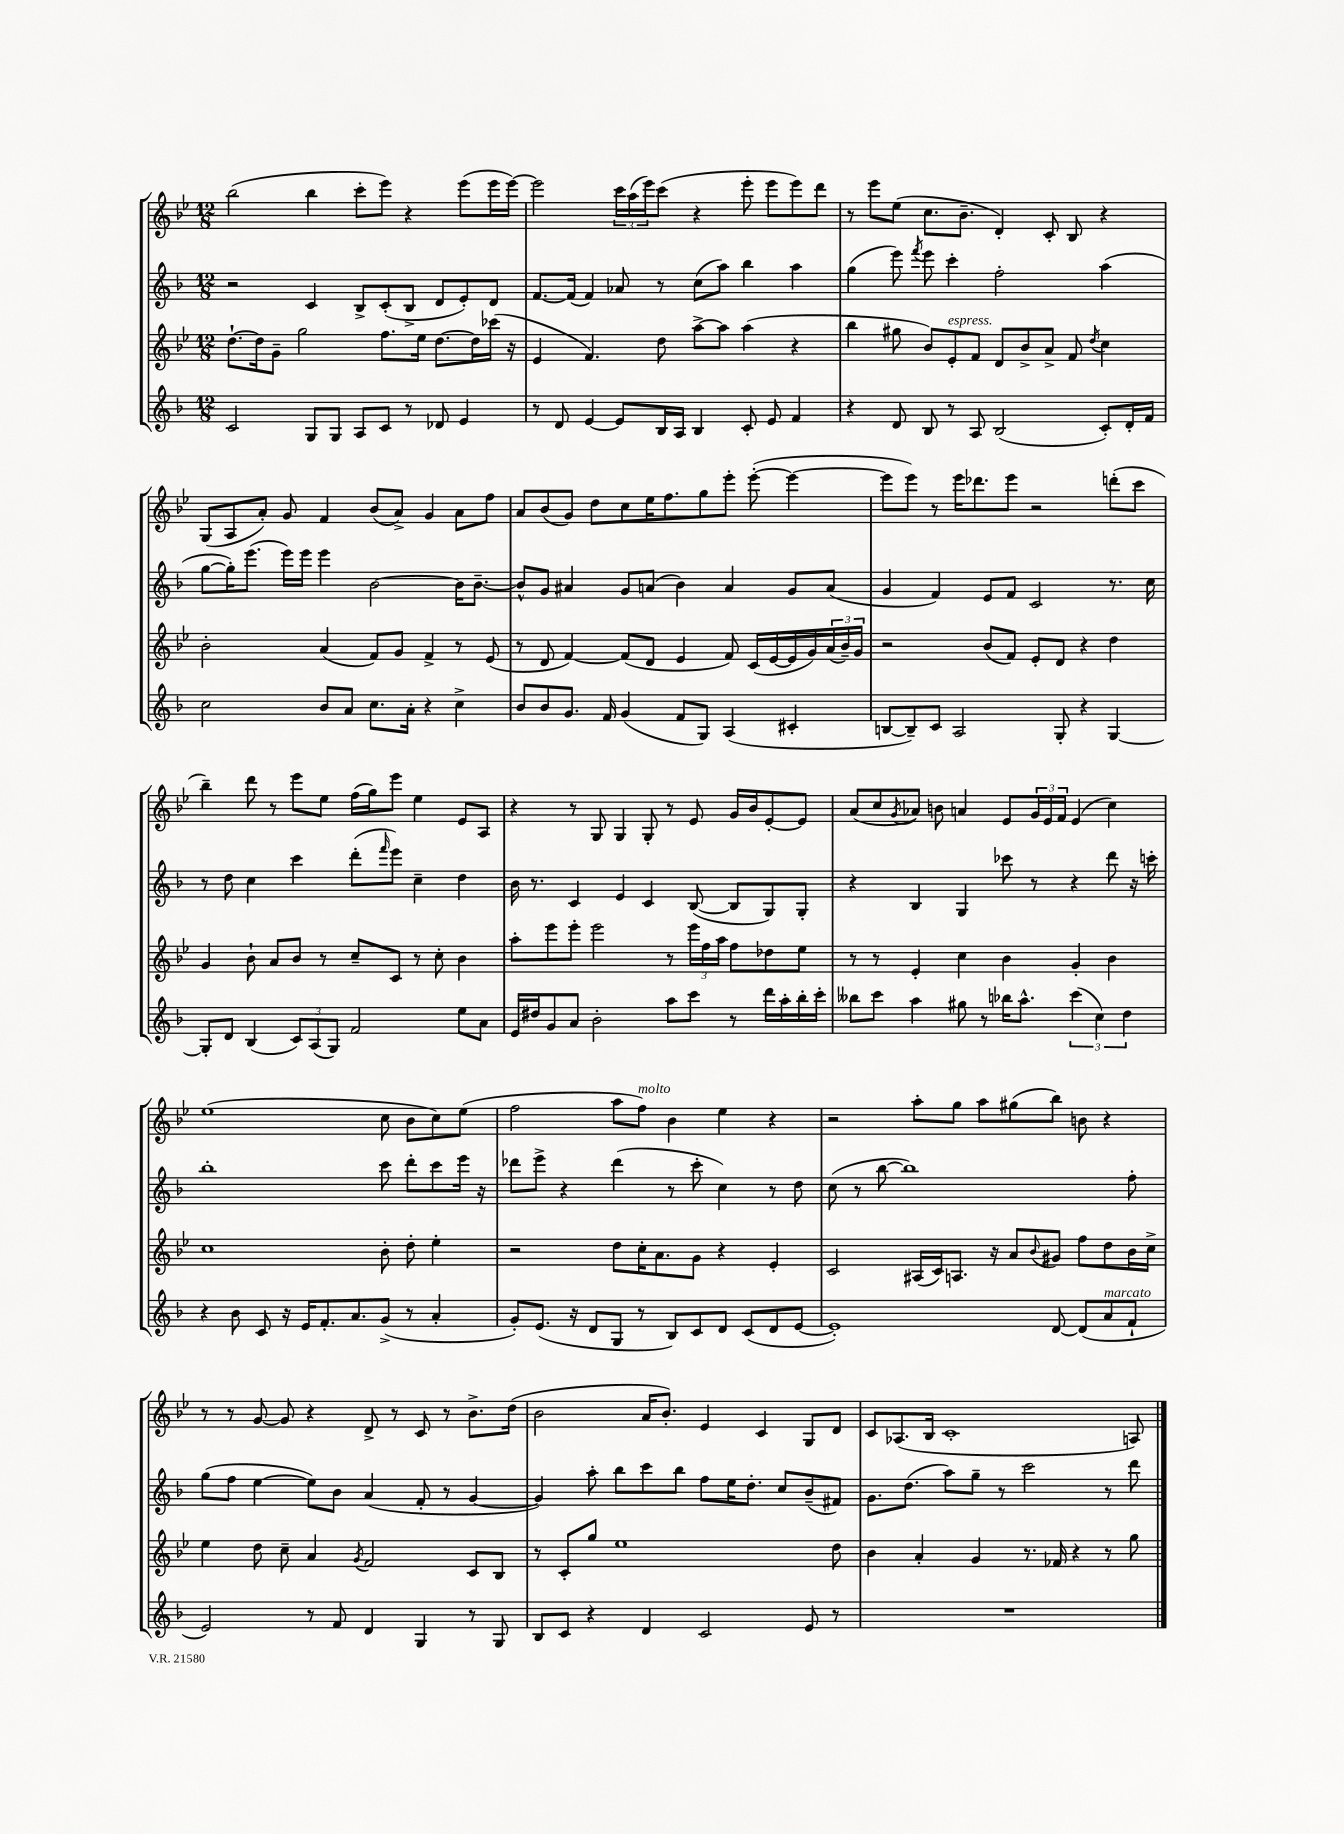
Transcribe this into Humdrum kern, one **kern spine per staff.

**kern	**kern	**kern	**kern
*part4	*part3	*part2	*part1
*staff4	*staff3	*staff2	*staff1
*clefG2	*clefG2	*clefG2	*clefG2
*k[b-]	*k[b-e-]	*k[b-]	*k[b-e-]
*M12/8	*M12/8	*M12/8	*M12/8
=96	=96	=96	=96
2c/	[8.dd`\L	2r	(2bb-\
.	16dd\k]	.	.
.	8g~\J	.	.
.	2gg\	.	.
8G/L	.	4c/	4bb-\
8G/J	.	.	.
8A/L	.	8B-^/L	8ccc'\L
8c/J	8.ff\L	(8c'/	8eee-\J)
8r	.	8B-^/J	4r
.	16ee-\Jk	.	.
8d-X/	[8.dd\L	8d/L	.
4e/	.	8e'/)	(8eee-\L
.	16dd\L]	.	.
.	(16ccc-X\JJ	8d/J	16eee-\L
.	16r	.	[16eee-\JJ)
=97	=97	=97	=97
8r	4e-/	[8.f/L	2eee-\]
8d/	.	.	.
.	.	(16f/Jk]	.
[4e/	4.f/)	4f/)	.
8e/L]	.	8a-X/	24ccc\LL
.	.	.	(24aa\
.	.	.	24eee-\J)
16B-/L	8dd\	8r	(8ccc\J
16A/JJ	.	.	.
4B-/	[8aa^\L	(8cc\L	4r
.	8aa\J]	8aa\J)	.
8c'/	(4aa\	4bb-\	8eee-'\
8e/	.	.	8eee-\L
4f/	4r	4aa\	8eee-\)
.	.	.	8ddd\J
=98	=98	=98	=98
4r	4bb-\	(4gg\	8r
.	.	.	8eee-\L
8d/	8gg#X\	8eee\)	(8ee-\J
.	.	8qfff/	.
8B-/	8b-/L)	8eee\	8.cc\L
!	!LO:TX:a:i:t=espress.	!	!
8r	8e-'/	4ccc'\	.
.	.	.	8.b-~\J
8A/	8f/J	.	.
(2B-/	8d/L	2ff'\	4d'/)
.	8b-^/	.	.
.	8a^/J	.	8c'/
.	8f/	.	8B-/
.	8qdd/	.	.
8c'/L)	4cc\	(4aa\	4r
16d'/L	.	.	.
16f/JJ	.	.	.
!!LO:LB:g=z
=99	=99	=99	=99
2cc\	2b-'\	[8gg\L	(8G/L
.	.	16gg'\K])	8A/
.	.	(8.eee\J	.
.	.	.	8a'/J)
.	.	16eee\LL)	8g/
.	.	16eee\JJ	.
8b-/L	(4a/	4eee\	4f/
8a/J	.	.	.
8.cc\L	8f/L)	[2b-\	(8b-/L
.	8g/J	.	8a^/J)
16a'\Jk	.	.	.
4r	4f^/	.	4g/
4cc^\	8r	16b-\KL]	8a\L
.	.	[8.b-~\J	.
.	(8e-/	.	8ff\J
=100	=100	=100	=100
8b-/L	8r	8b-^^/L]	8a/L
8b-/	8d/	8g/J	(8b-/
8.g/J	[4f/)	4a#X/	8g/J)
.	.	.	8dd\L
16f/	.	.	.
(4g/	(8f/L]	8g/L	8cc\
.	8d/J	(8an/J	16ee-\K
.	.	.	8.ff\
8f/L	4e-/	4b-\)	.
8G/J)	.	.	8gg\
(4A/	8f/)	4a/	8eee-'\J
.	(16c/LL	.	([8eee-'\
.	[16e-/	.	.
4c#X'/	16e-/]	8g/L	4eee-\_
.	16g/)	.	.
.	(24a/	(8a/J	.
.	24b-~/)	.	.
.	24g/JJ	.	.
=101	=101	=101	=101
[8Bn/L	2r	4g/	8eee-\L]
8B~/])	.	.	8eee-\J)
8c/J	.	4f/)	8r
2A/	.	.	16eee-\KL
.	.	.	8.ddd-X\
.	(8b-/L	8e/L	.
.	8f/J)	8f/J	8eee-\J
.	8e-'/L	2c/	2r
8G'/	8d/J	.	.
4r	4r	.	.
[4G/	4dd\	8.r	(8dddn'\L
.	.	.	8ccc\J
.	.	16cc\	.
!!LO:LB:g=z
=102	=102	=102	=102
8G'/L]	4g/	8r	4bb-~\)
8d/J	.	8dd\	.
(4B-/	8b-`\	4cc\	8ddd\
.	8a/L	.	8r
12c/L)	8b-/J	4ccc\	8eee-\L
(12A/	.	.	.
.	8r	.	8ee-\J
12G/J)	.	.	.
2f/	8cc~/L	(8ddd'\L	(16ff\LL
.	.	.	16gg\J)
.	.	16qqfff/	.
.	8c/J	8eee\J)	8eee-\J
.	8r	4cc~\	4ee-\
.	8cc'\	.	.
8ee\L	4b-\	4dd\	8e-/L
8a\J	.	.	8A/J
=103	=103	=103	=103
16e/LL	8aa'\L	16b-\	4r
16dd#X/J	.	8.r	.
8g/	8eee-\	.	.
8a/J	8eee-'\J	4c/	8r
2b-'\	2eee-\	.	8G/
.	.	4e/	4G/
.	.	4c/	8G'/
8aa\L	8r	.	8r
8ccc\J	24eee-\LL	([8B-/	8e-/
.	24ff\	.	.
.	24aa\JJ	.	.
8r	8ff\L	8B-/L]	16g/LL
.	.	.	16b-/J
16ddd\LL	8dd-X\	8G/)	[8e-'/
16aa'\	.	.	.
16bb-'\	8ee-\J	8G'/J	8e-/J]
16ccc'\JJ	.	.	.
=104	=104	=104	=104
8bb--X\L	8r	4r	(8a/L
8ccc\J	8r	.	8cc/
.	.	.	8qg/
4aa\	4e-'/	4B-/	8a-X/J)
.	.	.	8bn\
8gg#X\	4cc\	4G/	4an/
8r	.	.	.
16bb-X\KL	4b-\	8ccc-X\	8e-/L
8.aa^^\J	.	.	.
.	.	8r	24g/L
.	.	.	24e-/
.	.	.	24f/JJ
(6ccc\	4g'/	4r	(4e-/
6cc\)	.	.	.
.	4b-\	8ddd\	4cc\)
6dd\	.	.	.
.	.	16r	.
.	.	16cccn'\	.
!!LO:LB:g=z
=105	=105	=105	=105
4r	1cc	1bb-'	(1ee-
8b-\	.	.	.
8c/	.	.	.
16r	.	.	.
16e/KL	.	.	.
8.f'/	.	.	.
8.a/	.	.	.
(8g^/J	8b-'\	8ccc\	8cc\
8r	8dd'\	8ddd'\L	8b-\L
4a'/	4ee-'\	8ccc\	8cc\)
.	.	16eee\Jk	(8ee-\J
.	.	16r	.
=106	=106	=106	=106
8g'/L)	2r	8ddd-X\L	2ff\
(8.e/J	.	8eee^\J	.
.	.	4r	.
16r	.	.	.
8d/L	.	.	.
8G/J	8dd\L	(4ddd-\	8aa\L
!	!	!	!LO:TX:a:i:t=molto
8r	16cc'\K	.	8ff\J)
.	8.a\	.	.
8B-/L)	.	8r	4b-\
8c/	8g\J	8ccc'\	.
8d/J	4r	4cc\)	4ee-\
(8c/L	.	.	.
8d/	4e-'/	8r	4r
[8e/J	.	8dd\	.
=107	=107	=107	=107
1e'])	2c/	(8cc\	2r
.	.	8r	.
.	.	[8bb-\	.
.	.	1bb-])	.
.	(16A#X/LL	.	8aa'\L
.	16c/J)	.	.
.	8.An/J	.	8gg\J
.	.	.	8aa\L
.	16r	.	.
.	8a/L	.	(8gg#X\
.	8qqb-/	.	.
[8d/	8g#X/J	.	8bb-\J)
(8d/L]	8ff\L	.	8bn\
!LO:TX:a:i:t=marcato	!	!	!
8a/	8dd\	.	4r
8f`/J	16b-\L	8ff'\	.
.	16cc^\JJ	.	.
!!LO:LB:g=z
=108	=108	=108	=108
2e/)	4ee-\	(8gg\L	8r
.	.	8ff\J	8r
.	8dd\	[4ee\	[8g/
.	8cc~\	.	8g/]
8r	4a/	8ee\L])	4r
8f/	.	8b-\J	.
.	8qg/	.	.
4d/	2f/	(4a/	8d^/
.	.	.	8r
4G/	.	8f'/	8c/
.	.	8r	8r
8r	8c/L	[4g/	8.b-^\L
8G/	8B-/J	.	.
.	.	.	(16dd\Jk
=109	=109	=109	=109
8B-/L	8r	4g/])	2b-\
8c/J	8c'/L	.	.
4r	8gg/J	8aa'\	.
.	1ee-	8bb-\L	.
4d/	.	8ccc\	16a/KL
.	.	.	8.b-'/J)
.	.	8bb-\J	.
2c/	.	8ff\L	4e-/
.	.	16ee\K	.
.	.	8.dd'\J	.
.	.	.	4c/
.	.	8cc/L	.
8e/	.	(8b-~/	8G/L
8r	8dd\	8f#X/J)	8d/J
=110	=110	=110	=110
1.r	4b-\	8.g\L	8c/L
.	.	.	(8.A-X/
.	.	(8.dd\J	.
.	4a'/	.	.
.	.	.	16B-/Jk
.	.	8aa\L)	1c'
.	4g/	8gg~\J	.
.	.	8r	.
.	8.r	2ccc\	.
.	16f-X/	.	.
.	4r	.	.
.	8r	8r	.
.	8gg\	8ddd\	8An/)
==	==	==	==
*-	*-	*-	*-
